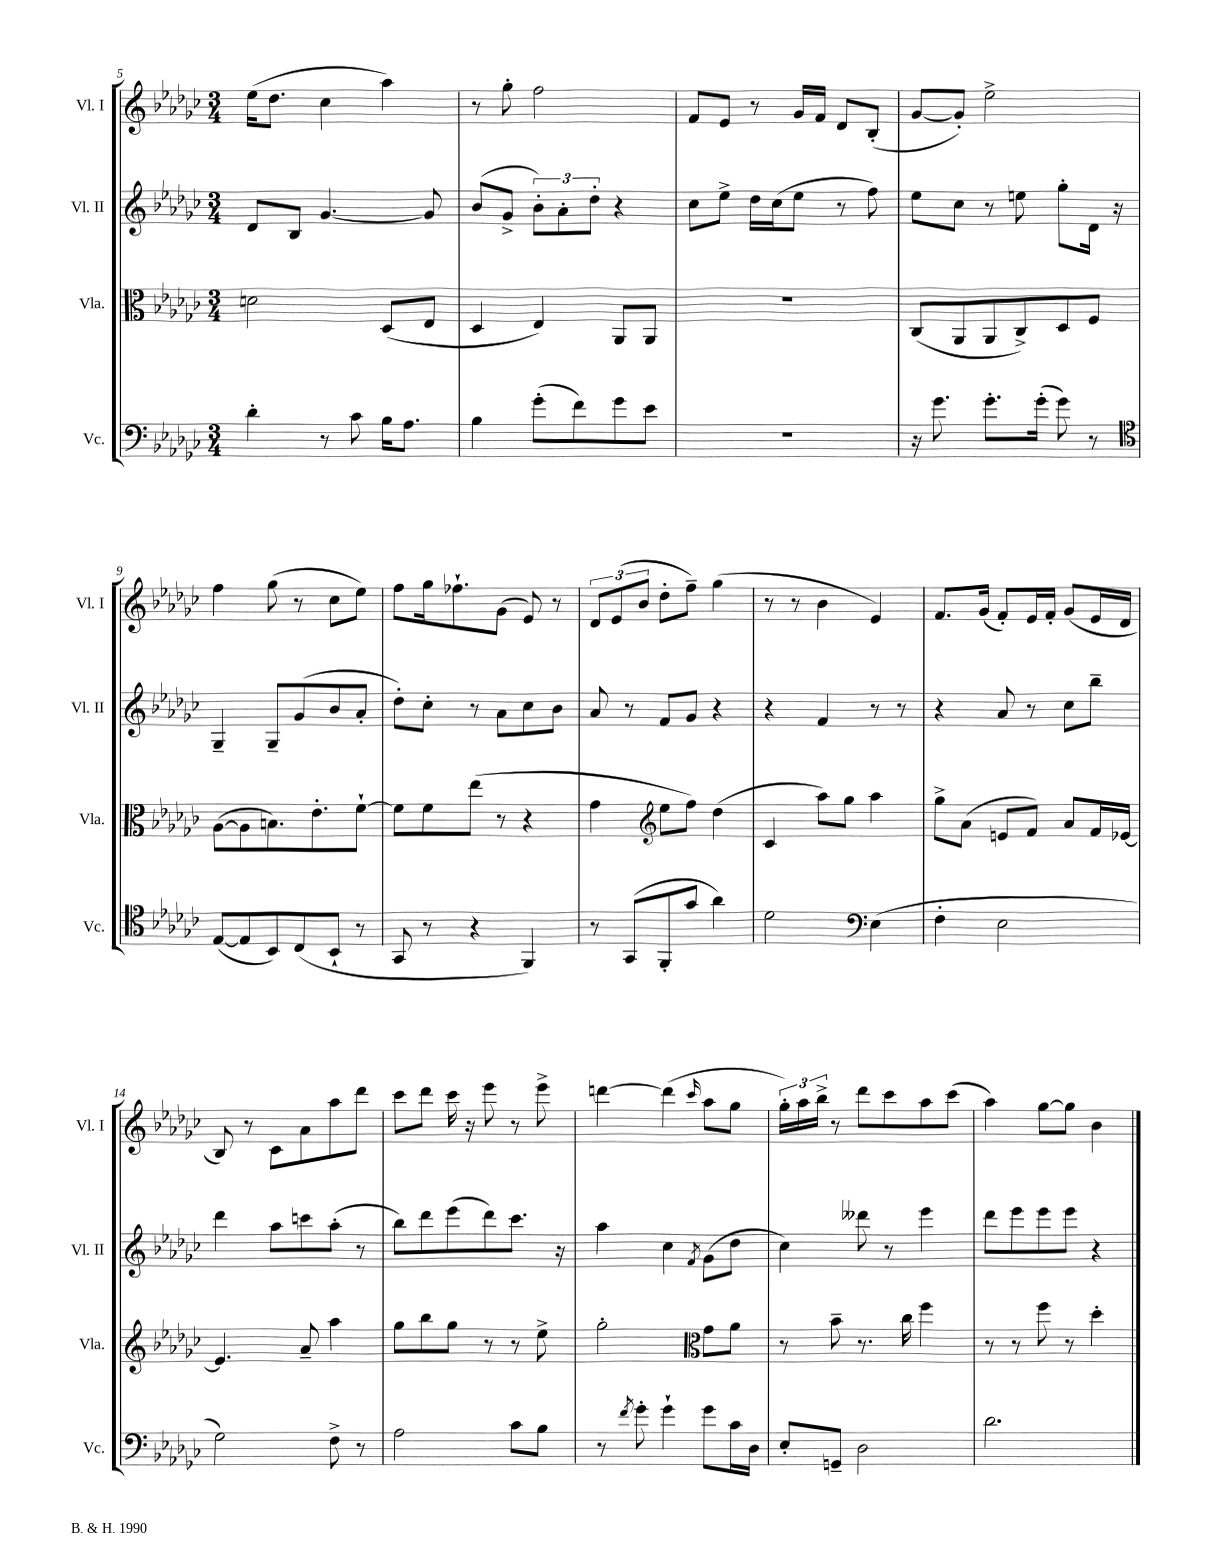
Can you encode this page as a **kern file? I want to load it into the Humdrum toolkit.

**kern	**kern	**kern	**kern
*staff4	*staff3	*staff2	*staff1
*clefF4	*clefC3	*clefG2	*clefG2
*k[b-e-a-d-g-c-]	*k[b-e-a-d-g-c-]	*k[b-e-a-d-g-c-]	*k[b-e-a-d-g-c-]
*M3/4	*M3/4	*M3/4	*M3/4
4d-'	2d	8d-	(16ee-
.	.	.	8.dd-
.	.	8B-	.
8r	.	[4.g-	4cc-
8c-	.	.	.
16B-	(8D-	.	4aa-)
8.A-	.	.	.
.	8E-	8g-]	.
=	=	=	=
4B-	4D-	(8b-	8r
.	.	8g-^	8gg-'
(8g-'	4E-)	12b-')	2ff
.	.	12a-'	.
8f)	.	.	.
.	.	12dd-'	.
8g-	8AA-	4r	.
8e-	8AA-	.	.
=	=	=	=
2.r	2.r	8cc-	8f
.	.	8ee-^	8e-
.	.	16dd-	8r
.	.	(16cc-	.
.	.	8ee-	16g-
.	.	.	16f
.	.	8r	8d-
.	.	8ff)	(8B-'
=	=	=	=
16r	(8C-	8ee-	[8g-
8.g-	.	.	.
.	8AA-	8cc-	8g-'])
8.g-'	8AA-	8r	2ee-^
.	8C-^)	8ee	.
(16g-'	.	.	.
8g-)	8D-	8gg-'	.
8r	8F	16d-	.
.	.	16r	.
=	=	=	=
*clefC4	*	*	*
([8E-	([8A-	4G-~	4ff
8E-]	8A-]	.	.
8BB-)	8.B)	8G-~	(8gg-
(8C-	.	(8g-	8r
.	8.e-'	.	.
8BB-`	.	8b-	8cc-
8r	[8f`	8a-'	8ee-)
=	=	=	=
8GG-	8f]	8dd-')	8ff
8r	8f	8cc-'	16gg-
.	.	.	8.ff-`
4r	(8ee-	8r	.
.	8r	8a-	(8g-
4FF)	4r	8cc-	8e-)
.	.	8b-	8r
=	=	=	=
8r	4g-	8a-	12d-
.	.	.	(12e-
(8GG-	.	8r	.
.	.	.	12b-
*	*clefG2	*	*
8FF'	8ee-	8f	8dd-'
8g-	8ff)	8g-	8ff~)
4a-)	(4dd-	4r	(4gg-
=	=	=	=
2d-	4c-	4r	8r
.	.	.	8r
.	8aa-)	4f	4b-
.	8gg-	.	.
*clefF4	*	*	*
(4E-	4aa-	8r	4e-)
.	.	8r	.
=	=	=	=
4F'	8gg-^	4r	8.f
.	(8a-	.	.
.	.	.	(16g-
2E-	8e	8a-	8f')
.	8f)	8r	16e-
.	.	.	16f'
.	8a-	8cc-	(8g-
.	16f	8bb-~	16e-
.	[16e-	.	16d-
=	=	=	=
2G-)	4.e-]	4ddd-	8B-)
.	.	.	8r
.	.	8aa-	8c-
.	8a-~	8ccc	8a-
8F^	4aa-	(8aa-'	8aa-
8r	.	8r	8ddd-
=	=	=	=
2A-	8gg-	8bb-)	8ccc-
.	8bb-	8ddd-	8ddd-
.	8gg-	(8eee-	16ccc-
.	.	.	16r
.	8r	8ddd-)	8eee-
8c-	8r	8.ccc-	8r
8B-	8ee-^	.	8eee-^
.	.	16r	.
=	=	=	=
8r	2gg-'	4aa-	[4ddd
8qf	.	.	.
8g-'	.	.	.
4g-`	.	4cc-	(4ddd]
*	*clefC3	*	*
.	.	8qf	16qqccc-
8g-	8g-	(8g-	8aa-
16c-	8a-	8dd-	8gg-
16D-	.	.	.
=	=	=	=
8E-'	8r	4cc-)	24gg-')
.	.	.	24aa-
.	.	.	24bb-^
8GG~	8b-~	.	8r
2D-	8.r	8ddd--	8ddd-
.	.	8r	8ccc-
.	16cc-	.	.
.	4ff	4eee-	8aa-
.	.	.	(8ccc-
=	=	=	=
2.d-	8r	8ddd-	4aa-)
.	8r	8eee-	.
.	8ff	8eee-	[8gg-
.	8r	8eee-	8gg-]
.	4dd-'	4r	4b-
==	==	==	==
*-	*-	*-	*-
